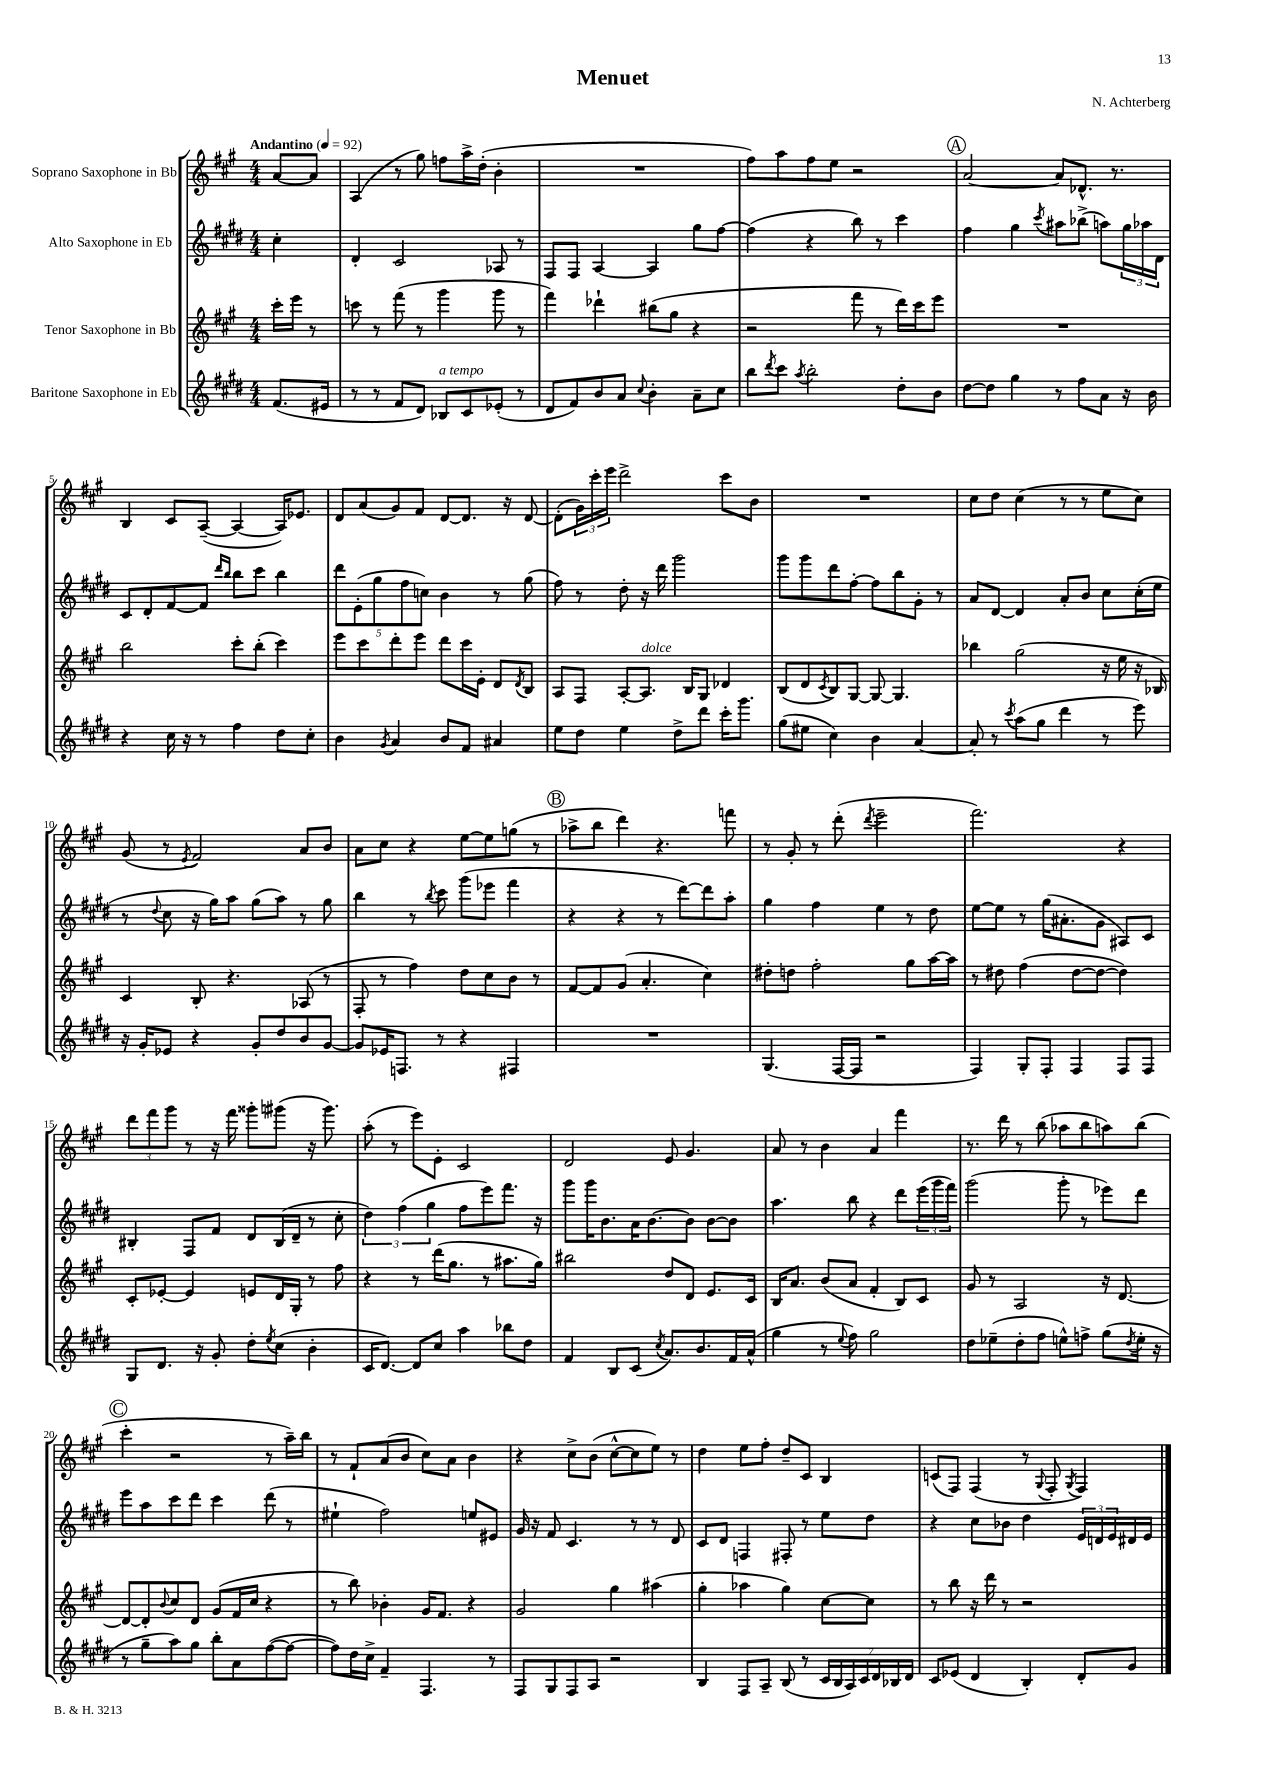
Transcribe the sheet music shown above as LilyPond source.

\header { title = "Menuet" composer = "N. Achterberg" }
<<
\new StaffGroup <<
\new Staff = "s0" \with { instrumentName = "Soprano Saxophone in Bb" } {
    \clef treble \key a \major \numericTimeSignature \time 4/4 \partial 4 \tempo "Andantino" 4 = 92
    a'8~ a'8 |
    a4( r8 gis''8) f''8 a''16-> d''16-.( b'4-. |
    R1 |
    fis''8) a''8 fis''8 e''8 r2 |
    \mark \markup { \circle "A" } a'2~ a'8 des'8.-^ r8. |
    b4 cis'8 a8~--( a4~ a16) ees'8. |
    d'8 a'8( gis'8) fis'8 d'8~ d'8. r16 d'8~ |
    d'8-.( \tuplet 3/2 { gis'16) cis'''16-. e'''16 } d'''2-> cis'''8 b'8 |
    R1 |
    cis''8 d''8 cis''4( r8 r8 e''8 cis''8) |
    gis'8( r8 \acciaccatura { e'8 } fis'2) a'8 b'8 |
    a'8 cis''8 r4 e''8~ e''8 g''8( r8 |
    \mark \markup { \circle "B" } aes''8-> b''8 d'''4) r4. f'''8 |
    r8 gis'8-. r8 d'''8-.( \acciaccatura { d'''8 } e'''2-- |
    fis'''2.) r4 |
    \tuplet 3/2 { d'''8 fis'''8 gis'''8 } r8 r16 fis'''16 gisis'''8-. gis'''8( r16 gis'''8.) |
    a''8-.( r8 e'''8) e'8-. cis'2 |
    d'2 e'8 gis'4. |
    a'8 r8 b'4 a'4 fis'''4 |
    r8. d'''16 r8 b''8( aes''8 b''8 a''8) b''8( |
    \mark \markup { \circle "C" } cis'''4-. r2 r8 a''16--) b''16 |
    r8 fis'8-! a'8( b'8 cis''8) a'8 b'4 |
    r4 cis''8-> b'8( cis''8~-^ cis''8 e''8) r8 |
    d''4 e''8 fis''8-. d''8-- cis'8 b4 |
    c'8( fis8) fis4( r8 \appoggiatura { gis8 } fis8-. \acciaccatura { gis8 } fis4) \bar "|." |
}
\new Staff = "s1" \with { instrumentName = "Alto Saxophone in Eb" } {
    \clef treble \key e \major \numericTimeSignature \time 4/4 \partial 4
    cis''4-. |
    dis'4-. cis'2 aes8 r8 |
    fis8 fis8 a4~ a4 gis''8 fis''8~ |
    fis''4( r4 b''8) r8 cis'''4 |
    \mark \markup { \circle "A" } fis''4 gis''4 \acciaccatura { cis'''8 } ais''8 bes''8->( a''8) \tuplet 3/2 { gis''16 aes''16 dis'16 } |
    cis'8 dis'8-. fis'8~ fis'8 \grace { dis'''16 b''16 } b''8 cis'''8 b''4 |
    \tuplet 5/4 { dis'''8 e'8-.( gis''8 fis''8 c''8) } b'4 r8 gis''8( |
    fis''8) r8 dis''8-. r16 dis'''16 gis'''2 |
    gis'''8 gis'''8 dis'''8 fis''8~-. fis''8 b''8 gis'8-. r8 |
    a'8 dis'8~ dis'4 a'8-. b'8 cis''8 cis''16-.( e''16 |
    r8 \appoggiatura { dis''8 } cis''8 r16 gis''16) a''8 gis''8( a''8) r8 gis''8 |
    b''4 r8 \acciaccatura { b''8 } cis'''8 gis'''8( ees'''8 fis'''4 |
    \mark \markup { \circle "B" } r4 r4 r8 dis'''8~) dis'''8 a''8-. |
    gis''4 fis''4 e''4 r8 dis''8 |
    e''8~ e''8 r8 gis''16( ais'8.-. gis'8 ais8) cis'8 |
    bis4-. fis8 fis'8 dis'8 bis16( dis'16-- r8 cis''8-. |
    \tuplet 3/2 { dis''4) fis''4( gis''4 } fis''8 e'''8) fis'''8. r16 |
    gis'''8 gis'''16 b'8. a'16 b'8.~ b'8 b'8~ b'8 |
    a''4. b''8 r4 dis'''8 \tuplet 3/2 { e'''16( gis'''16 fis'''16) } |
    gis'''2( gis'''8-. r8 ees'''8) dis'''8 |
    \mark \markup { \circle "C" } e'''8 a''8 cis'''8 dis'''8 cis'''4 dis'''8( r8 |
    eis''4-! fis''2) e''8 eis'8 |
    gis'16 r16 fis'8 cis'4. r8 r8 dis'8 |
    cis'8 dis'8 f4 fis8-. r8 e''8 dis''8 |
    r4 cis''8 bes'8 dis''4 \tuplet 3/2 { e'16 d'16 e'16 } dis'16 e'16 \bar "|." |
}
\new Staff = "s2" \with { instrumentName = "Tenor Saxophone in Bb" } {
    \clef treble \key a \major \numericTimeSignature \time 4/4 \partial 4
    cis'''16-. e'''16 r8 |
    c'''8 r8 fis'''8( r8 gis'''4 gis'''8 r8 |
    fis'''4) des'''4-! bis''8( gis''8 r4 |
    r2 fis'''8 r8 d'''16) cis'''16 e'''8 |
    \mark \markup { \circle "A" } R1 |
    b''2 cis'''8-. b''8-.( cis'''4) |
    e'''8 cis'''8 d'''8-. e'''8 d'''8 cis'''16 e'16-. d'8 \acciaccatura { d'8 } b8 |
    a8 fis8 a8~-. a8.^\markup { \italic "dolce" } b16 gis8 des'4 |
    b8( d'8 \acciaccatura { cis'8 } b8) gis8~ gis8~ gis4. |
    bes''4 gis''2( r16 e''16 r16 bes16) |
    cis'4 b8-. r4. aes8( r8 |
    fis8-. r8 fis''4) d''8 cis''8 b'8 r8 |
    \mark \markup { \circle "B" } fis'8~ fis'8 gis'8( a'4.-. cis''4) |
    dis''8-. d''8 fis''2-. gis''8 a''16~ a''16 |
    r8 dis''8 fis''4( dis''8~ dis''8~ dis''4) |
    cis'8-. ees'8~-. ees'4 e'8 d'16 gis16-. r8 fis''8 |
    r4 r8 d'''16( gis''8. r8 ais''8. gis''16) |
    bis''2 d''8 d'8 e'8. cis'16 |
    b16 a'8. b'8( a'8 fis'4-. b8) cis'8 |
    gis'8 r8 a2 r16 d'8.~ |
    \mark \markup { \circle "C" } d'8~ d'8-. \appoggiatura { b'8 } cis''8 d'8 gis'8( fis'16 cis''16 r4 |
    r8 b''8) bes'4-. gis'16 fis'8. r4 |
    gis'2 gis''4 ais''4( |
    gis''4-. aes''4 gis''4) cis''8~ cis''8 |
    r8 b''8 r16 d'''16 r8 r2 \bar "|." |
}
\new Staff = "s3" \with { instrumentName = "Baritone Saxophone in Eb" } {
    \clef treble \key e \major \numericTimeSignature \time 4/4 \partial 4
    fis'8.( eis'16 |
    r8 r8 fis'8 dis'8) bes8^\markup { \italic "a tempo" } cis'8 ees'8-.( r8 |
    dis'8 fis'8) b'8 a'8 \appoggiatura { cis''8 } b'4-. a'8-- cis''8 |
    b''8 \acciaccatura { dis'''8 } cis'''8 \acciaccatura { a''8 } b''2-. dis''8-. b'8 |
    \mark \markup { \circle "A" } dis''8~ dis''8 gis''4 r8 fis''8 a'8 r16 b'16 |
    r4 cis''16 r16 r8 fis''4 dis''8 cis''8-. |
    b'4 \acciaccatura { gis'8 } a'4 b'8 fis'8 ais'4 |
    e''8 dis''8 e''4 dis''8-> dis'''8 cis'''16-. gis'''8. |
    gis''8( eis''8 cis''4) b'4 a'4~ |
    a'8-. r8 \acciaccatura { cis'''8 } a''8( gis''8 dis'''4 r8 e'''8) |
    r16 gis'16-. ees'8 r4 gis'8-. dis''8 b'8 gis'8~ |
    gis'8 ees'16 f8. r8 r4 fis4 |
    \mark \markup { \circle "B" } R1 |
    gis4.( fis16~ fis16 r2 |
    fis4) gis8-. fis8-. fis4 fis8 fis8 |
    gis8 dis'8. r16 gis'8-. dis''8-. \acciaccatura { e''8 } cis''8( b'4-. |
    cis'16 dis'8.~) dis'8 cis''8 a''4 bes''8 dis''8 |
    fis'4 b8 cis'8( \acciaccatura { cis''8 } a'8.) b'8. fis'16 a'16-^( |
    gis''4 r8 \appoggiatura { e''8 } fis''8) gis''2 |
    dis''8 ees''8--( dis''8-. fis''8 e''8-^) f''8-> gis''8( \acciaccatura { dis''8 } e''16-. r16 |
    \mark \markup { \circle "C" } r8 gis''8-- a''8) gis''8 b''8-. a'8 fis''8~( fis''8~ |
    fis''8) dis''16 cis''16-> fis'4-- fis4. r8 |
    fis8 gis8 fis8 a8 r2 |
    b4 fis8 a8-- b8( r8 \tuplet 7/4 { cis'16 b16 a16) cis'16 dis'16 bes16 dis'16 } |
    cis'8 ees'8( dis'4 b4-.) dis'8-. gis'8 \bar "|." |
}
>>
>>
